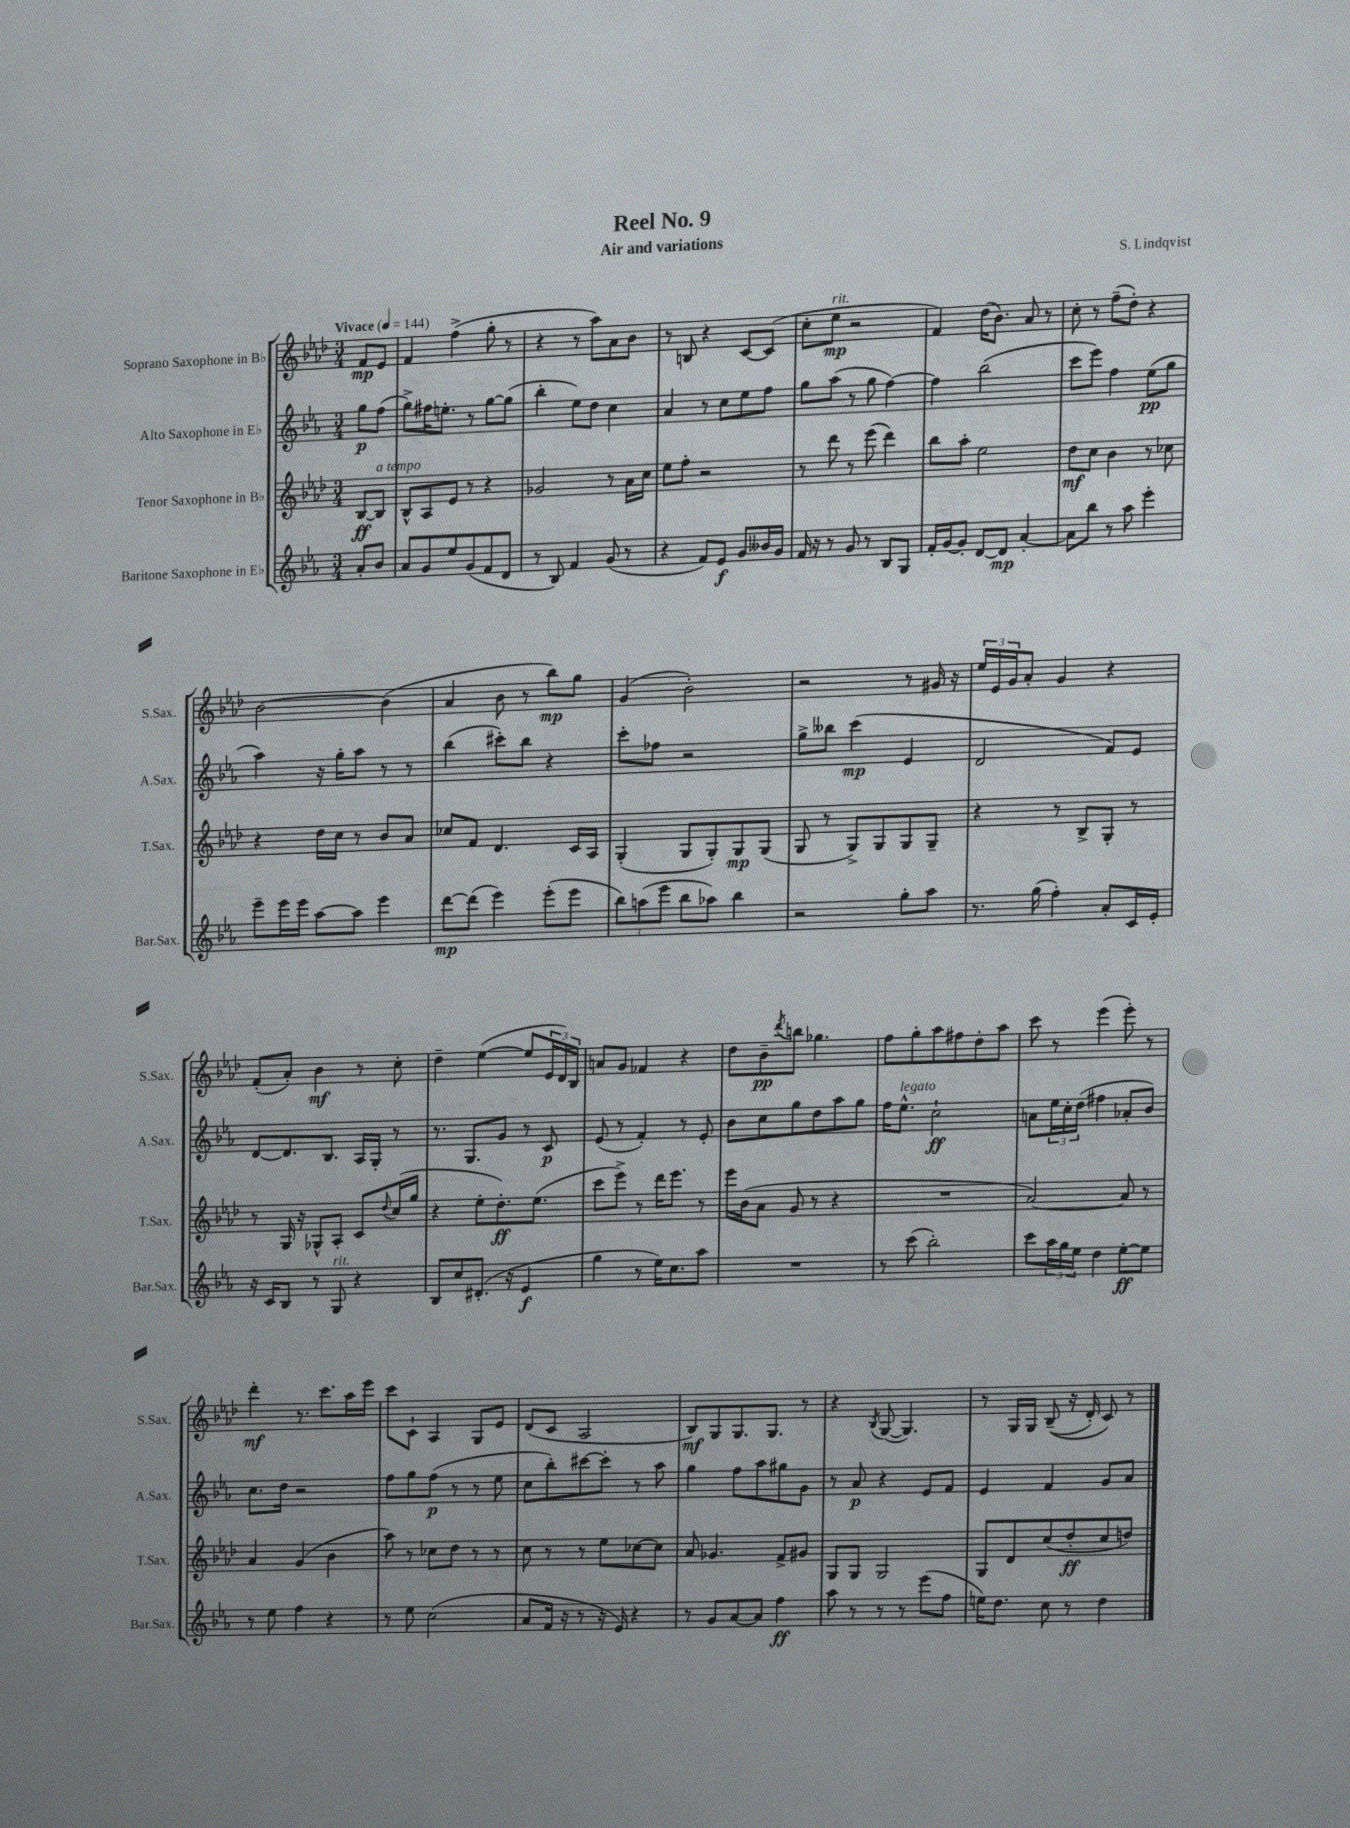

**kern	**kern	**kern	**kern
*staff4	*staff3	*staff2	*staff1
*clefG2	*clefG2	*clefG2	*clefG2
*k[b-e-a-]	*k[b-e-a-d-]	*k[b-e-a-]	*k[b-e-a-d-]
*M3/4	*M3/4	*M3/4	*M3/4
*MM144	*MM144	*MM144	*MM144
8a-'	[8B-	8gg	8f
8b-	8B-]	(8ff	8e-
=	=	=	=
8a-	8B-^^	8gg^)	4f
8g	8A-	16ff#	.
.	.	8.ee'	.
8ee-	8e-	.	(4ff^
(8g	8r	8r	.
8f	4r	[8gg	8gg'
8d	.	(8gg]	8r
=	=	=	=
8r	2g-	4bb-'	4r
8B-)	.	.	.
4f	.	8ee-)	8r
.	.	8dd	8aa-)
(8g	8r	4cc	8a-
8r	16a-	.	8b-
.	16cc	.	.
=	=	=	=
4r	8ee-	4a-	8r
.	8ff'	.	8B
8f)	2r	8r	4r
8e-	.	8cc	.
8g	.	8ee-	[8c
16b--	.	8ff	(8c]
16g	.	.	.
=	=	=	=
16f	8r	8gg	8cc'
16r	.	.	.
8r	8ddd-	(8aa-	8ee-
8g	8r	8r	2r
8r	(8eee-	8gg	.
8B-	4ddd-)	[4ff)	.
8G	.	.	.
=	=	=	=
16f'	8bb-	4ff]	4f)
[16g	.	.	.
8g']	8aa-'	.	.
[8d	2ee-	(2bb-	(16dd-
.	.	.	8.b-)
8d]	.	.	.
[4a-'	.	.	8a-
.	.	.	8r
=	=	=	=
8a-]	8dd-	8ccc	8cc'
8bb-	8cc	8eee-)	8r
8r	4b-	4ff	(8ff~
8aa-	.	.	8dd-')
4eee-'	8r	(8ee-	4r
.	8cc-	8gg	.
=	=	=	=
8eee-~	4r	4aa-)	[2b-
16eee-	.	.	.
16eee-	.	.	.
[8aa-	16dd-	16r	.
.	16cc	16gg'	.
8aa-]	8r	8aa-	.
4eee-	8b-	8r	(4b-]
.	8a-	8r	.
=	=	=	=
[8ddd	8cc-	(4bb-	4a-
(8ddd]	8f	.	.
4eee-)	4.d-	8ccc#')	8b-
.	.	8bb-	8r
(8eee-'	.	4r	8bb-)
8eee-	16c	.	8gg
.	16A-	.	.
=	=	=	=
12bb-)	(4G'	8ccc'	(4g
(12aa	.	.	.
.	.	8ff-	.
12eee-	.	.	.
8bb-	8G	2r	2b-')
8aa-)	8G')	.	.
4bb-	8G	.	.
.	(8G	.	.
=	=	=	=
2r	8G	8gg^	2r
.	8r	8bb--	.
.	8G^)	(4ccc	.
.	8G	.	.
8gg'	8G	4e-	8r
8aa-	8G~	.	16g#
.	.	.	16r
=	=	=	=
8.r	4r	2d	24ee-
.	.	.	24e-
.	.	.	24g
.	.	.	8a-'
(16gg	.	.	.
4ff')	8r	.	4g
.	8B-^	.	.
8a-'	8G'	8f)	4r
16c	8r	8e-	.
16e-'	.	.	.
=	=	=	=
16r	8r	[8d	(8f'
16c	.	.	.
8B-	16G	8.d]	8a-')
.	16r	.	.
8r	8G-^^	.	4b-
.	.	8.B-	.
8G	8A-'	.	.
4r	8c	16A-	8r
.	.	16G'	.
.	8qqdd-	.	.
.	(16cc	8r	8cc'
.	16gg	.	.
=	=	=	=
8B-	4r	8.r	4dd-~
8cc	.	.	.
.	.	8.G	.
(8.d#'	8ee-'	.	([4ee-
.	8.dd-')	8g	.
16r	.	.	.
4e-	.	8r	8ee-]
.	(8.ee-	.	.
.	.	8c	24e-
.	.	.	24d-)
.	.	.	24B-
=	=	=	=
4gg	8ccc	(8e-	8a
.	8eee-^)	8r	8g
8r	8r	4f')	4f-
16ee-)	16ddd-	.	.
8.cc	8.eee-	.	.
.	.	8r	4r
8aa-	8r	8e-'	.
=	=	=	=
2.r	16eee-	8b-	8dd-
.	(16b-	.	.
.	8a-	8cc	8b-~
.	.	.	8qddd-
.	8g	8gg	8bb
.	8r	8dd	4.gg-
.	4r	8aa-	.
.	.	8gg	.
=	=	=	=
8r	2.r	16ff	8ff
.	.	8.ee-^^	.
(8ccc	.	.	8gg'
2bb-')	.	2cc`	8aa-
.	.	.	8ff#
.	.	.	8dd-'
.	.	.	8aa-
=	=	=	=
8ccc	[2a-)	8a	8ccc
24aa-	.	24ee-	8r
24gg	.	24cc'	.
24ee-	.	(24dd	.
4dd	.	4ff#	(4eee-
[8ee-'	8a-]	8a-'	8eee-')
8ee-]	8r	8b-)	8r
=	=	=	=
8r	4a-	8.cc	4ddd-'
8ee-	.	.	.
.	.	16dd	.
4ff	(4g	2r	8.r
.	.	.	8.ccc
4r	4b-	.	.
.	.	.	16aa-
.	.	.	16eee-
=	=	=	=
8r	8aa-)	8ff	8ccc
8ee-	8r	8gg	8c`
(2cc	8cc-	(8ff	4A-
.	8dd-	8r	.
.	8r	8r	8G
.	8r	8ee-	8e-
=	=	=	=
8a-	8cc	8cc	(8d-
16f	8r	8bb-')	8c
16r	.	.	.
8r	8r	[8ccc#	2A-
16r	8ee-	8ccc#']	.
16e-)	.	.	.
4r	[8cc-	8r	.
.	8cc-]	8aa-	.
=	=	=	=
8r	8a-	4gg	8B-)
8g	4.g-	.	8G
[8a-	.	8ff	8.G
8a-]	.	8aa-	.
.	.	.	8.G
4ff	8f^	8gg#	.
.	8g#	8g	8r
=	=	=	=
8aa-	8G	8r	4r
8r	8G	8a-	.
.	.	.	8qB-
8r	2G	4r	([8G
8r	.	.	4.G])
(8eee-	.	8e-	.
8ff	.	8f	.
=	=	=	=
16ee)	8G	4e-	8r
8.dd	.	.	.
.	8d-	.	16G
.	.	.	16G
8cc	(8cc	4f	&((8B-~
8r	8dd-'	.	16r
.	.	.	16d-')
4dd	8cc	8g	8c&)
.	8dd)	8a-	8r
==	==	==	==
*-	*-	*-	*-
